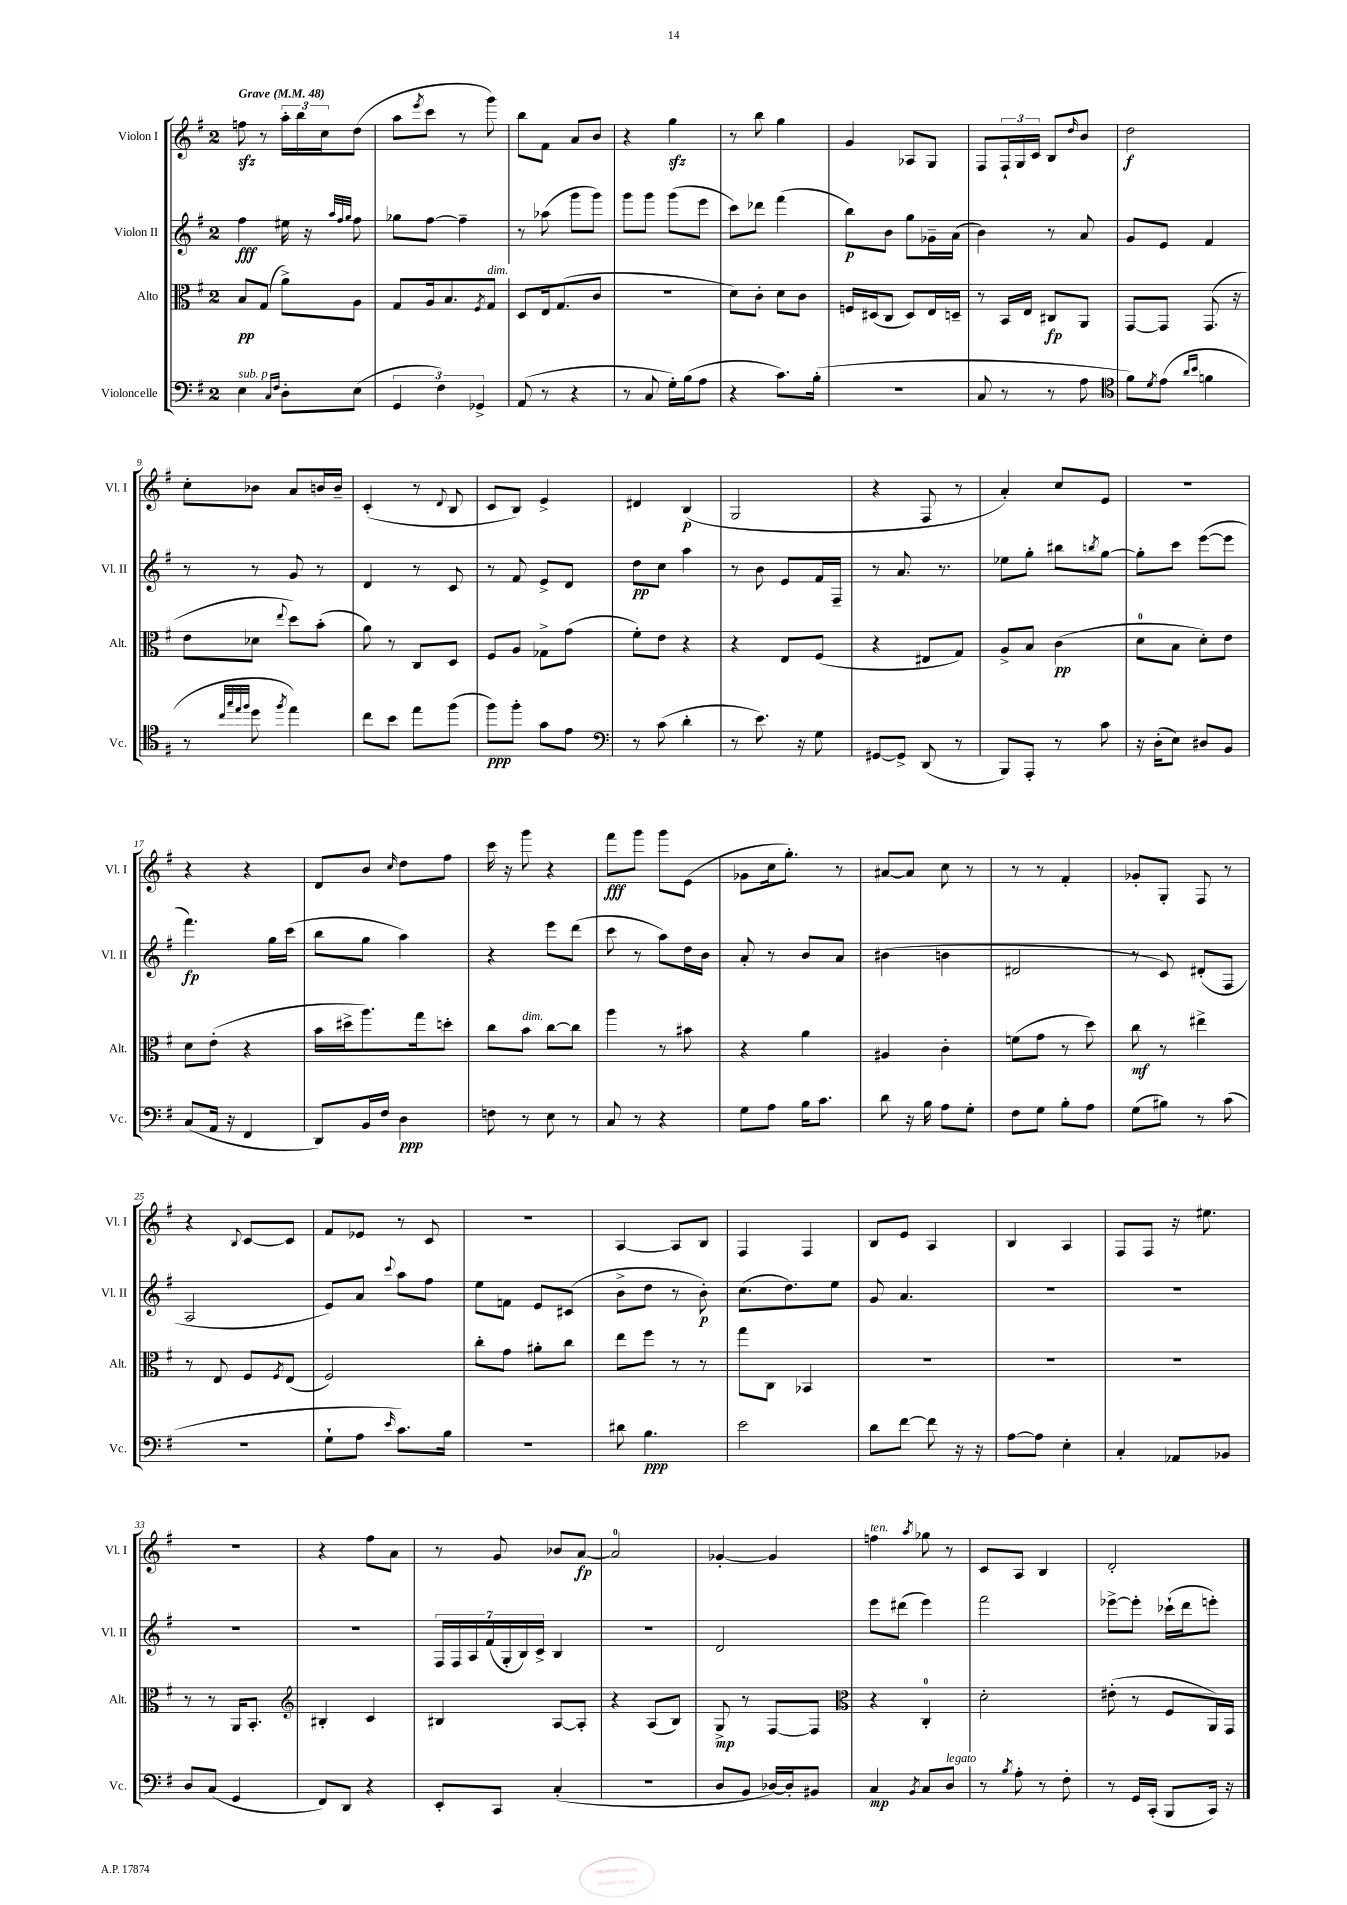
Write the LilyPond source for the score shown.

<<
\new StaffGroup <<
\new Staff = "s0" \with { instrumentName = "Violon I" shortInstrumentName = "Vl. I" } {
    \clef treble \key g \major \once \override Staff.TimeSignature.style = #'single-digit \time 2/4 \tempo "Grave" 4 = 48
    f''8\sfz r8 \tuplet 3/2 { a''16-. b''16 c''16 } d''8( |
    a''8 \acciaccatura { e'''8 } c'''8 r8 g'''8) |
    b''8 fis'8 a'8 b'8 |
    r4 g''4\sfz |
    r8 b''8 g''4 |
    g'4 aes8 g8 |
    fis8 \tuplet 3/2 { fis16-! g16 c'16 } b8 \grace { d''16 } b'8 |
    d''2\f |
    c''8-. bes'8 a'8 b'16 b'16-- |
    c'4-.( r8 \appoggiatura { d'8 } b8 |
    c'8 b8) e'4-> |
    dis'4 b4\p( |
    g2 |
    r4 fis8 r8 |
    a'4-.) c''8 e'8 |
    R2 |
    r4 r4 |
    d'8 b'8 \grace { c''16 } d''8 fis''8 |
    c'''16 r16 g'''8 r4 |
    fis'''8\fff g'''8 g'''8 e'8( |
    ges'8 c''16 g''8.-.) r8 |
    ais'8~ ais'8 c''8 r8 |
    r8 r8 fis'4-. |
    ges'8-. g8-. fis8 r8 |
    r4 \appoggiatura { b8 } c'8~ c'8 |
    fis'8 ees'8 r8 c'8 |
    R2 |
    a4~ a8 b8 |
    fis4 fis4 |
    b8 e'8 a4 |
    b4 a4 |
    fis8 fis8 r16 eis''8. |
    R2 |
    r4 fis''8 a'8 |
    r8 g'8 bes'8 a'8~\fp |
    a'2-0 |
    ges'4~-. ges'4 |
    f''4^\markup { \italic "ten." } \acciaccatura { a''8 } ges''8 r8 |
    c'8 a8 b4 |
    d'2-. \bar "|." |
}
\new Staff = "s1" \with { instrumentName = "Violon II" shortInstrumentName = "Vl. II" } {
    \clef treble \key g \major \once \override Staff.TimeSignature.style = #'single-digit \time 2/4
    fis''4\fff eis''16 r16 \grace { a''32 fis''32 g''32 } fis''8 |
    ges''8 fis''8~ fis''4-- |
    r8 aes''8( g'''8 g'''8) |
    g'''8 g'''8 g'''8( e'''8 |
    c'''8) des'''8 fis'''4( |
    b''8\p) b'8 g''8 ges'16-- a'16( |
    b'4) r8 a'8 |
    g'8 e'8 fis'4 |
    r8 r8 g'8 r8 |
    d'4 r8 c'8 |
    r8 fis'8 e'8-> d'8 |
    d''8\pp c''8 a''4 |
    r8 b'8 e'8 fis'16 fis16-- |
    r8 a'8. r8. |
    ees''8 g''8-. bis''8 \acciaccatura { b''8 } g''8~ |
    g''8-. c'''8 e'''8~( e'''8 |
    fis'''4.\fp) g''16 c'''16( |
    b''8 g''8 a''4) |
    r4 e'''8 d'''8( |
    c'''8 r8 a''8) d''16 b'16 |
    a'8-. r8 b'8 a'8 |
    bis'4( b'4 |
    dis'2 |
    r8 c'8) dis'8-.( fis8 |
    a2 |
    e'8) a'8 \appoggiatura { c'''8 } a''8 fis''8 |
    e''8 f'8 e'8 cis'8( |
    b'8-> d''8 r8 b'8-.\p) |
    c''8.( d''8.) e''8 |
    g'8 a'4. |
    R2 |
    R2 |
    R2 |
    R2 |
    \tuplet 7/4 { fis16 fis16 a16 fis'16( g16-. b16) c'16-> } b4 |
    R2 |
    d'2 |
    e'''8 dis'''8( e'''4) |
    fis'''2 |
    ees'''8~-> ees'''8-. ces'''16-!( d'''16 e'''8-.) \bar "|." |
}
\new Staff = "s2" \with { instrumentName = "Alto" shortInstrumentName = "Alt." } {
    \clef alto \key g \major \once \override Staff.TimeSignature.style = #'single-digit \time 2/4
    b8\pp g8( a'8->) a8 |
    g8 a16 b8. \acciaccatura { fis8 } g8^\markup { \italic "dim." } |
    d8 e16 g8.( c'8 |
    r2 |
    d'8) c'8-. d'8 c'8 |
    f16 dis16( c8 dis8) e16 d16-- |
    r8 b,16 e16 cis8\fp a,8 |
    g,8~ g,8 g,8.( r16 |
    e'8 des'8 \appoggiatura { e''8 } d''8) b'8-.( |
    a'8) r8 c8 d8 |
    fis8 a8 ges8-> g'8( |
    fis'8-.) e'8 r4 |
    r4 e8 fis8( |
    r4 eis8 g8) |
    a8-> b8 c'4\pp( |
    d'8-0 b8 d'8-.) e'8 |
    d'8 e'8-.( r4 |
    b'16 dis''16-> a''8.) g''16 d''8-. |
    c''8 b'8^\markup { \italic "dim." } c''8~ c''8 |
    a''4 r8 bis'8 |
    r4 a'4 |
    ais4 c'4-. |
    f'8( g'8 r8 d''8) |
    c''8\mf r8 eis''4-> |
    r8 e8 fis8 \acciaccatura { fis8 } e8( |
    fis2) |
    c''8-. g'8 ais'8-. c''8 |
    e''8 fis''8 r8 r8 |
    g''8 c8 bes,4 |
    R2 |
    R2 |
    R2 |
    r8 r8 a,16 b,8.-. |
    \clef treble bis4-. c'4 |
    bis4 a8~ a8-. |
    r4 a8( b8) |
    g8->\mp r8 fis8~ fis8 |
    \clef alto r4 c4-0-. |
    d'2-. |
    eis'8-.( r8 fis8 a,16) g,16 \bar "|." |
}
\new Staff = "s3" \with { instrumentName = "Violoncelle" shortInstrumentName = "Vc." } {
    \clef bass \key g \major \once \override Staff.TimeSignature.style = #'single-digit \time 2/4
    e4^\markup { \italic "sub. p" } \grace { c16 fis16 } d8-. e8( |
    \tuplet 3/2 { g,4 fis4) ges,4-> } |
    a,8( r8 r4 |
    r8 c8 g16-.) b16( a8 |
    r4 c'8.) b16-.( |
    R2 |
    c8 r8 r8 a8 |
    \clef tenor fis'8) \acciaccatura { d'8 } e'8( \grace { a'16 b'16 } f'4 |
    r8 \grace { c''32 g''32 e''32 fis''32 } d''8 \acciaccatura { fis''8 } e''4) |
    c''8 b'8 e''8 fis''8( |
    fis''8\ppp) fis''8-. g'8 e'8 |
    \clef bass r8 c'8( d'4-. |
    r8 e'8.) r16 g8 |
    gis,8~ gis,8-> d,8( r8 |
    b,,8) a,,8-. r8 c'8 |
    r16 d16-.( e8) dis8 b,8 |
    c8( a,16 r16 fis,4 |
    d,8) b,16 fis16 d4\ppp |
    f8 r8 e8 r8 |
    c8 r8 r4 |
    g8 a8 b16 c'8. |
    d'8 r16 b16 a8 g8-. |
    fis8 g8 b8-. a8 |
    g8( bis8) r8 c'8( |
    r2 |
    g8-! a8 \grace { e'16 } c'8.) b16 |
    R2 |
    dis'8 b4.\ppp |
    e'2 |
    d'8 fis'8~ fis'8 r16 r16 |
    a8~ a8 e4-. |
    c4-. aes,8 bes,8 |
    d8 c8( g,4 |
    fis,8) d,8 r4 |
    e,8-. c,8 c4-.( |
    R2 |
    d8 b,8 des16~) des16-. bis,8 |
    c4\mp \acciaccatura { b,8 } c8 d8^\markup { \italic "legato" } |
    r8 \acciaccatura { b8 } a8-. r8 fis8-. |
    r8 g,16 c,16-.( b,,8 c,16) r16 \bar "|." |
}
>>
>>
